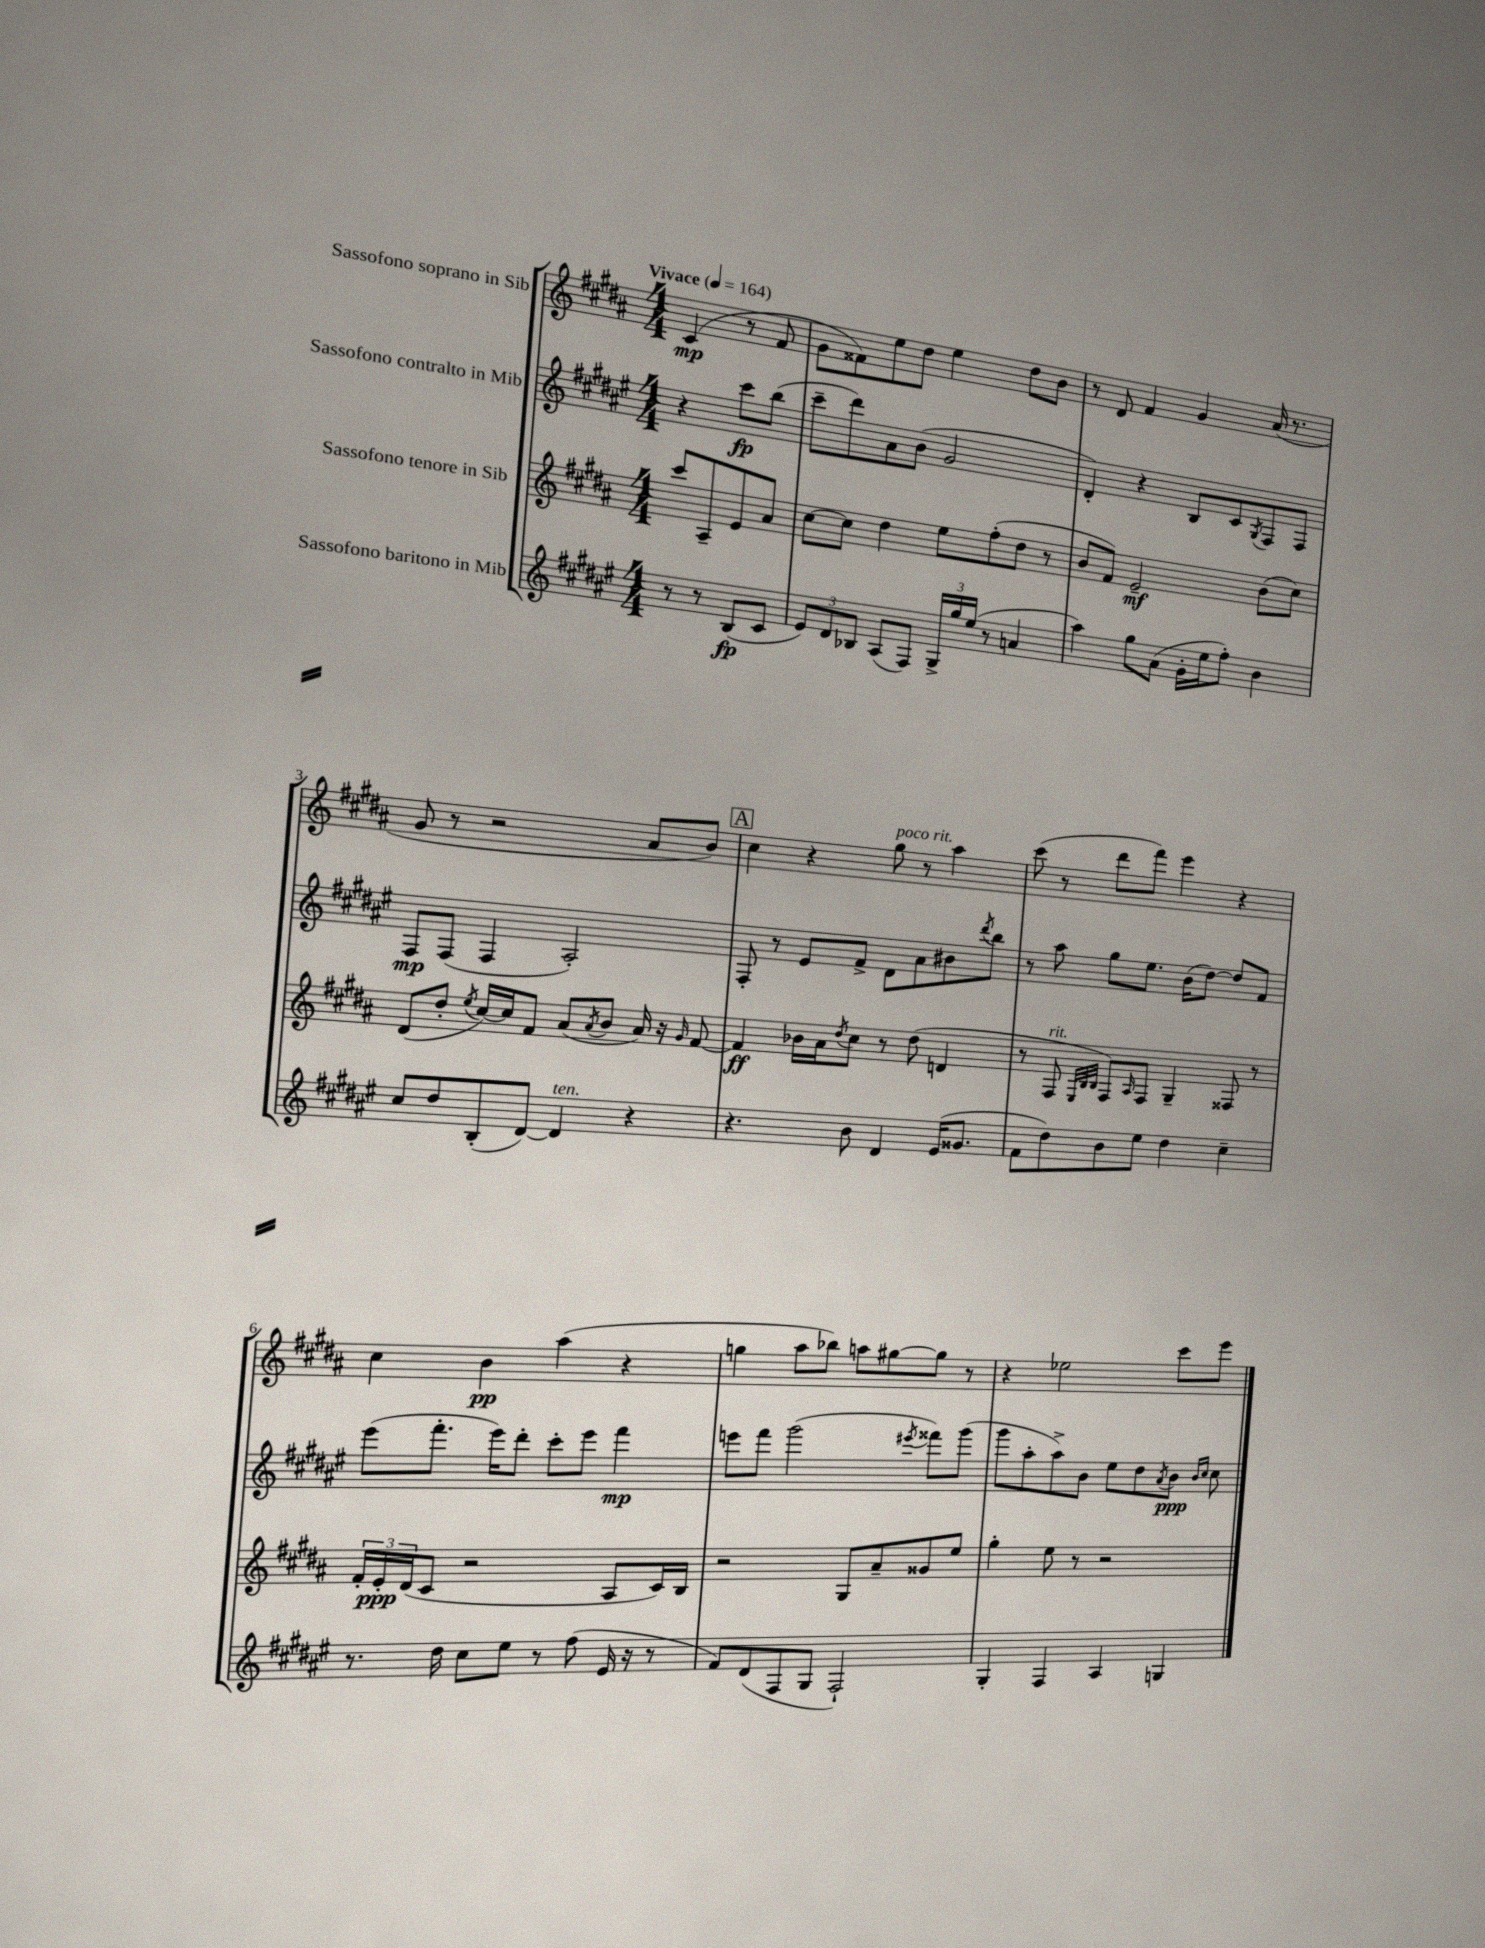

**kern	**kern	**kern	**kern
*staff4	*staff3	*staff2	*staff1
*clefG2	*clefG2	*clefG2	*clefG2
*k[f#c#g#d#a#e#]	*k[f#c#g#d#a#]	*k[f#c#g#d#a#e#]	*k[f#c#g#d#a#]
*M4/4	*M4/4	*M4/4	*M4/4
*MM164	*MM164	*MM164	*MM164
8r	8ccc#	4r	(4c#
8r	8A#~	.	.
(8B	8e	8ccc#	8r
8c#	8a#	(8bb	8f#
=	=	=	=
12e#)	[8cc#	8ccc#~	8g#
12d#	.	.	.
.	8cc#]	8ddd#)	8f##)
12B-	.	.	.
(8A#	4dd#	8a#	8ee
8F#)	.	(8b	8dd#
24G#^	8ee	2g#	4ee
24gg#	.	.	.
(24ee#	.	.	.
8r	(8ff#'	.	.
4a	8dd#	.	8dd#
.	8r	.	8b
=	=	=	=
4aa#)	8b	4d#')	8r
.	8f#)	.	8d#
8gg#	2e~	4r	4f#
(8a#	.	.	.
16g#'	.	8B	4g#
16ee#	.	.	.
8ff#')	.	8c#	.
.	.	8qG#	.
4b	(8b	8F#	(16a#
.	.	.	8.r
.	8cc#)	8F#	.
=	=	=	=
8cc#	(8d#	8F#	8g#
8dd#	8dd#'	(8F#	8r
.	8qee	.	.
(8B'	[16cc#)	4F#	2r
.	16cc#]	.	.
[8d#)	8f#	.	.
4d#]	(8a#	2A#')	.
.	8qa#	.	.
.	8b	.	.
4r	16a#)	.	8a#
.	16r	.	.
.	16qqg#	.	.
.	[8f#	.	8b)
=	=	=	=
4.r	4f#]	8F#'	4cc#
.	.	8r	.
.	16b-	8e#	4r
.	16a#	.	.
.	8qdd#	.	.
8b	8cc#	8f#^	.
4d#	8r	8d#	8gg#
.	(8dd#	8a#	8r
(16e#	4d	8b#	4aa#
8.g##	.	.	.
.	.	8qddd#	.
.	.	8bb	.
=	=	=	=
8f#	8r	8r	(8ccc#
8dd#)	8F#	8aa#	8r
.	32qqE	.	.
.	32qqB	.	.
.	32qqB	.	.
8b	8F#)	8gg#	8ddd#
.	16qqA#	.	.
8ee#	8F#	8.ee#	8fff#)
4dd#	4G#~	.	4eee
.	.	(16b	.
.	.	[8dd#)	.
4cc#~	8F##	8dd#]	4r
.	8r	8f#	.
=	=	=	=
8.r	24f#'	(8eee#	4cc#
.	24e'	.	.
.	(24d#	.	.
.	8c#	8.fff#'	.
16dd#	.	.	.
8cc#	2r	.	4b
.	.	16eee#)	.
8ee#	.	8ddd#'	.
8r	.	8ccc#'	(4aa#
(8ff#	.	8eee#	.
16e#	8A#	4fff#	4r
16r	.	.	.
8r	16c#)	.	.
.	16B	.	.
=	=	=	=
8f#)	2r	8eee	4gg
(8d#	.	8fff#	.
8F#	.	(2ggg#	8aa#
8G#	.	.	8bb-)
2F#`)	8G#	.	8aa
.	8a#~	.	[8gg#
.	.	8qeee#	.
.	8g##	8fff##)	8gg#]
.	8ee	(8ggg#	8r
=	=	=	=
4G#'	4gg#'	8ggg#	4r
.	.	8aa#'	.
4F#	8ee	8aa#^)	2ee-
.	8r	8b	.
4A#	2r	8ee#	.
.	.	8dd#	.
.	.	8qa#	.
4G	.	8b	8ccc#
.	.	16qqb	.
.	.	16qqcc#	.
.	.	8cc#	8eee
==	==	==	==
*-	*-	*-	*-
